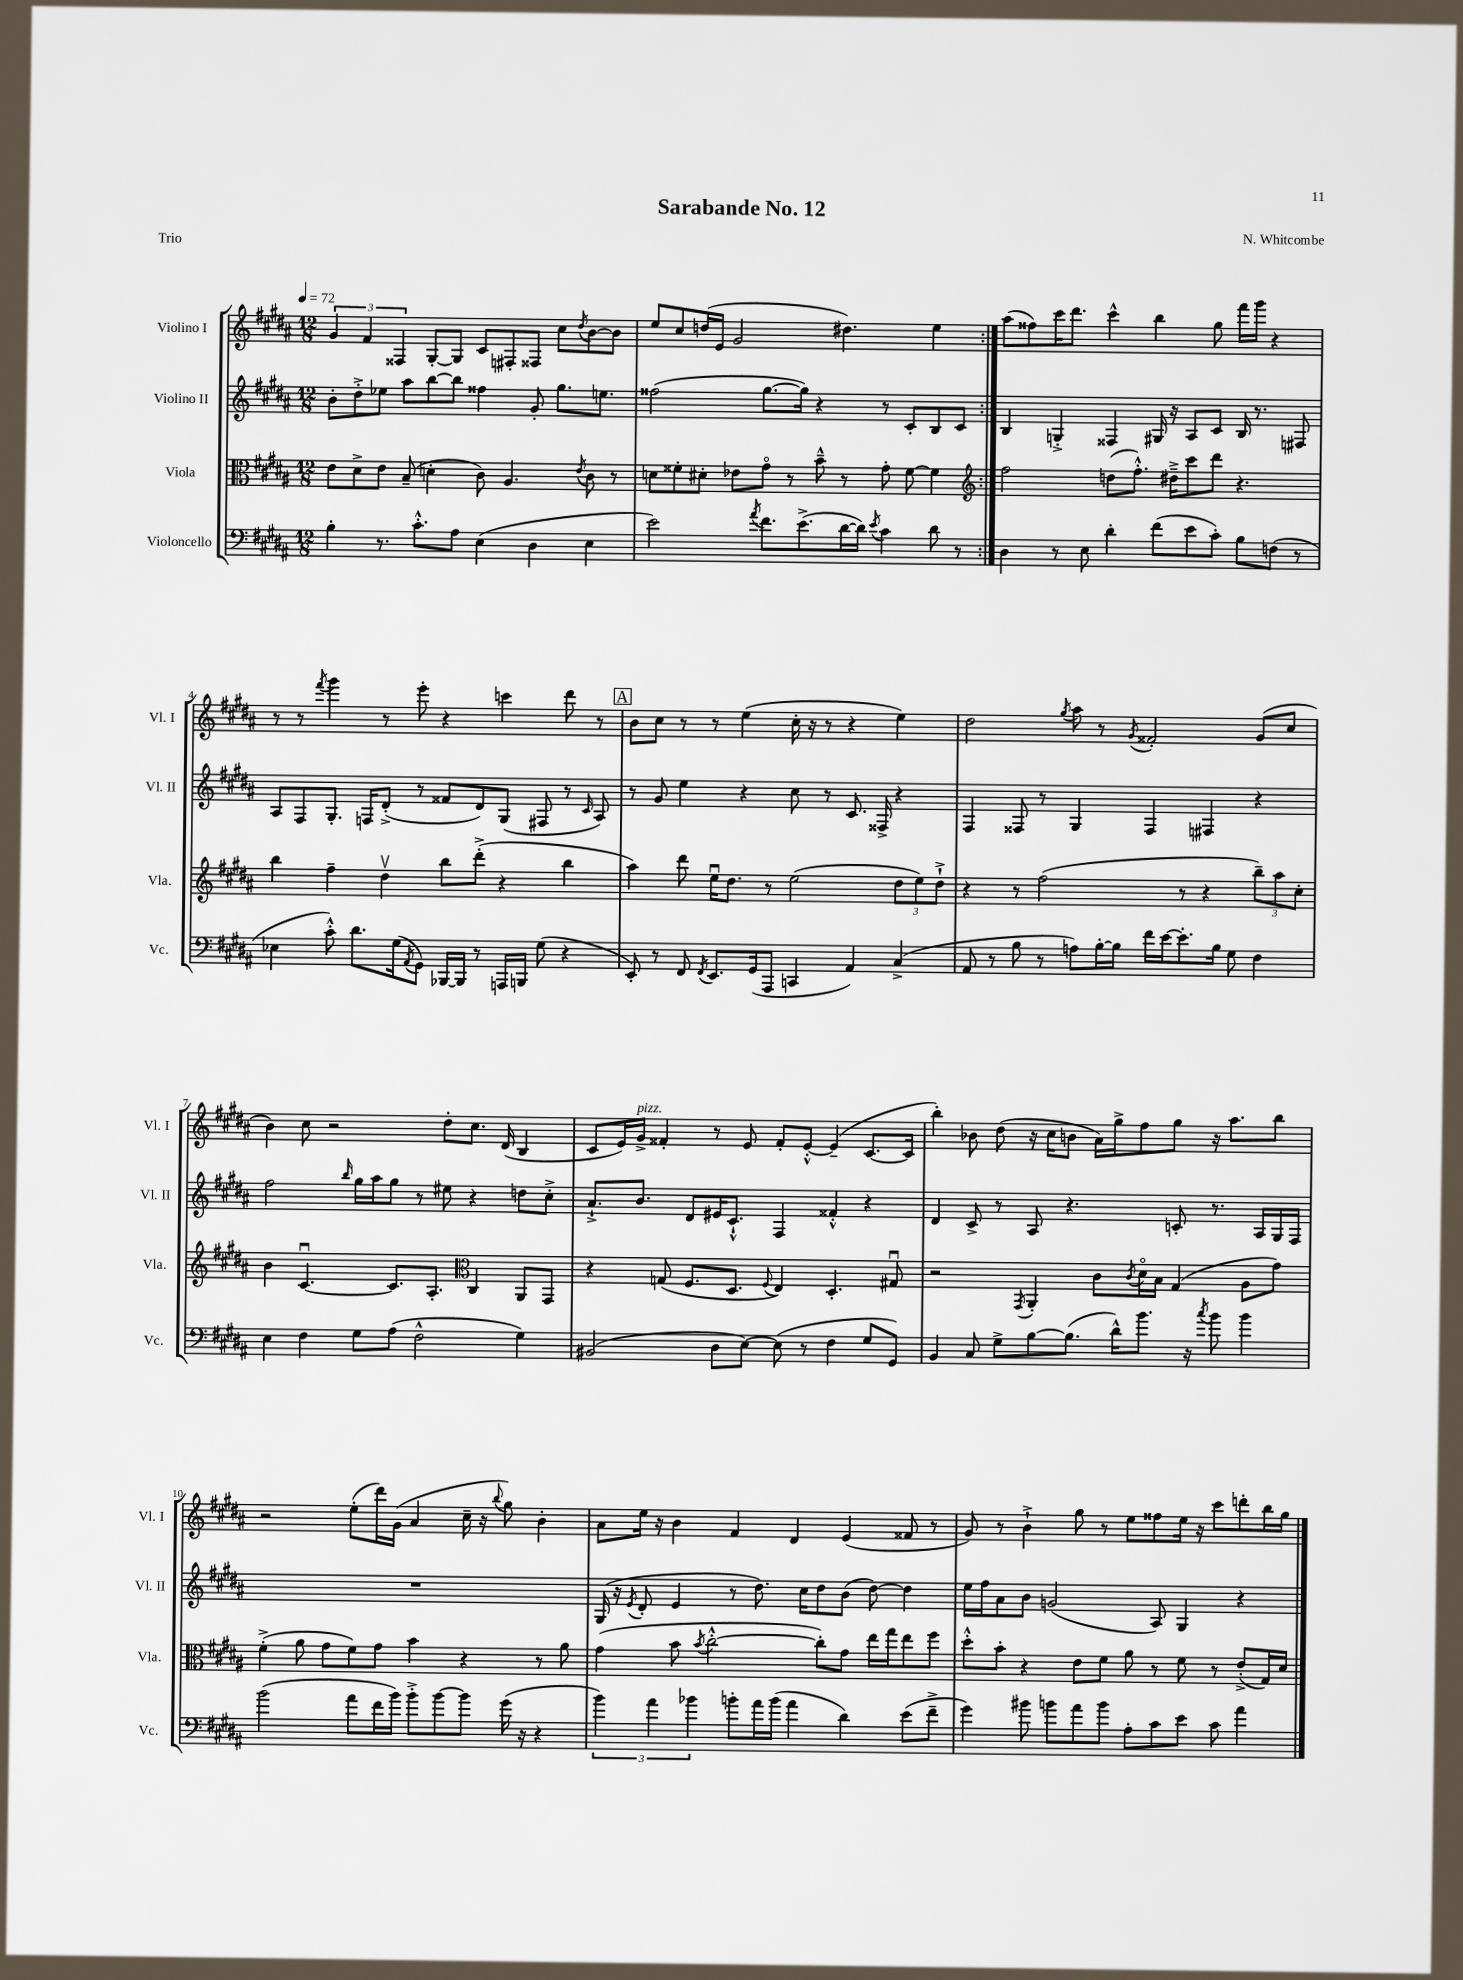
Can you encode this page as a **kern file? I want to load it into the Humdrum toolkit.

**kern	**kern	**kern	**kern
*staff4	*staff3	*staff2	*staff1
*clefF4	*clefC3	*clefG2	*clefG2
*k[f#c#g#d#a#]	*k[f#c#g#d#a#]	*k[f#c#g#d#a#]	*k[f#c#g#d#a#]
*M12/8	*M12/8	*M12/8	*M12/8
*MM72	*MM72	*MM72	*MM72
4B'	8e	8b'	6g#
.	8d#^	8dd#'^	.
.	.	.	6f#
8.r	8e	8ee-	.
.	.	.	6F##
.	(8B~	8aa#	.
8.c#'^^	.	.	.
.	4d'	[8bb	[8G#'
8A#	.	8bb]	8G#]
(4E	8c#)	4ff##	8c#
.	4.A#	.	8F#'
4D#	.	8g#'	8F##
.	.	8.gg#	8cc#
.	8qe	.	8qdd#
4E	8c#	.	[8b
.	.	8.ee	.
.	8r	.	8b]
=	=	=	=
2e)	8d	(2ff##	8ee
.	8f##'	.	8cc#
.	8d#'	.	(16dd
.	.	.	16e
.	8e-	.	2g#
8qa#	.	.	.
8.f#	8g#o	[8.gg#	.
.	8r	.	.
(8.e^	.	16gg#])	.
.	8b~^^	4r	.
[16d#	8r	.	4.dd#)
16d#])	.	.	.
8qe	.	.	.
4c#	8g#'	8r	.
.	[8f##	8c#'	.
8d#	4f##]	8B	4ee
8r	.	8c#	.
=:|!	=:|!	=:|!	=:|!
*	*clefG2	*	*
4D#	2ff#	4B	(8aa#
.	.	.	8ff##)
8r	.	4G'^	16ccc#
.	.	.	8.ddd#
8E	.	.	.
4d#'	(8dd	4F##	4ccc#^^
.	8.ff#'^^)	.	.
(8f#	.	16G#	4bb
.	16dd#~^	16r	.
8e	8ccc#	8A#	.
8c#')	8ddd#	8c#	8gg#
8B	4.r	16B	16fff#
.	.	8.r	16ggg#
(8F	.	.	4r
8r	.	8F#	.
=	=	=	=
4E-	4bb	8A#	8r
.	.	8F#	8r
.	.	.	8qfff#
8c#'^^)	4ff#~	8.G#'	4ggg#
8.d#	.	.	.
.	.	16F	.
.	4dd#v	(8d#'^	8r
(16G#	.	.	.
8qAA#	.	.	.
8GG#)	.	8r	8eee'
[16BBB-	8bb	8f##	4r
16BBB-]	.	.	.
8r	(8ddd#'^	8d#)	.
16AAA	4r	(8G#	4ccc
16BBB	.	.	.
(8G#	.	8F#	.
4r	4bb	8r	8ddd#
.	.	16qqc#	.
.	.	8A#)	8r
=	=	=	=
8EE')	4aa#)	8r	8b
8r	.	8g#	8cc#
8FF#	8ddd#	4ee	8r
8qFF#	.	.	.
8.EE	16eeu	.	8r
.	8.dd#	.	.
.	.	4r	(4ee
(16GG#	.	.	.
8AAA#	8r	.	.
4CC	(2ee	8cc#	16cc#'
.	.	.	16r
.	.	8r	8r
4AA#)	.	8.c#	4r
.	.	16F##^	.
(4C#^	12dd#	4r	4ee)
.	12ee)	.	.
.	12dd#`^	.	.
=	=	=	=
8AA#	4r	4F#	2dd#
8r	.	.	.
8B	8r	8F##	.
8r	(2ff#	8r	.
.	.	.	8qgg#
8A)	.	4G#	8aa#
[16B'	.	.	8r
16B]	.	.	.
.	.	.	8qg#
16f#	.	4F##	2f##'
[16e	.	.	.
8.e']	8r	.	.
.	4r	4F#	.
16B	.	.	.
8G#	.	.	.
4F#	12bb~)	4r	(8g#
.	12aa#	.	.
.	.	.	8cc#
.	12cc#'	.	.
=	=	=	=
4E	4b	2ff#	4b)
4F#	[4.c#u	.	8cc#
.	.	.	2r
.	.	16qqbb	.
8G#	.	16gg#	.
.	.	16aa#	.
(8A#	8.c#]	8gg#	.
2F#^^	.	8r	.
.	8.A#'	.	.
.	.	8ee#	8dd#'
*	*clefC3	*	*
.	4C#	4r	8.cc#
.	.	.	(16d#
4G#)	8AA#	8dd	4B
.	8GG#	8cc#'^	.
=	=	=	=
(2BB#	4r	8.a#`^	8c#
.	.	.	16e)
.	.	8.b	16g#^
.	(8G	.	4f##'
.	8.F#	8d#	.
8D#	.	16e#	8r
.	8.D#	8.c#`^^	.
[8E)	.	.	8e
.	8qqF#	.	.
(8E]	4E)	4F#	8f##'
8r	.	.	[8e'^^
4F#	4.D#'	4f##'^^	(4e~]
8G#	.	4r	[8.c#
8GG#)	8G#u	.	.
.	.	.	16c#]
=	=	=	=
4BB	2r	4d#	4bb')
8C#	.	8c#^	8b-
8G#^	.	8r	(8dd#
.	8qGG#	.	.
[8B	4AA#'	8A#	16r
.	.	.	16cc#
(8.B]	.	4.r	8b
.	8c#	.	16a#)
16d#^^)	.	.	16gg#^
.	8qc#	.	.
8.b	16d#o	.	8ff#
.	16B	.	.
.	(4G#	8c'	8gg#
16r	.	.	.
8qcc#	.	.	.
8b	.	8.r	16r
.	.	.	8.aa#
4b	8A#	.	.
.	.	16A#	.
.	8g#)	16G#	8bb
.	.	16F#	.
=	=	=	=
(2b	(4f#'^	1.r	2r
.	8a#	.	.
.	8g#	.	.
8a#	8f#)	.	(8ee'
16f#	8g#	.	16ddd#)
16b)	.	.	(16g#
8b'^	4b	.	4a#
[8b	.	.	.
8b]	4r	.	16cc#~
.	.	.	16r
.	.	.	8qqbb
(16g#	.	.	8gg#)
16r	.	.	.
4r	8r	.	4b'
.	8a#	.	.
=	=	=	=
6b)	(4g#	(16G#	8a#
.	.	16r	.
.	.	8qe	.
.	.	8d#'	16ee
6a#	.	.	.
.	.	.	16r
.	8b	4e	4b
6b-	.	.	.
.	8qb	.	.
.	[2cc#'^^	.	.
8b'	.	8r	4f#
16a#	.	8.dd#)	.
(16b	.	.	.
4a#	.	.	4d#
.	.	16cc#	.
.	8cc#'])	8dd#	.
4d#)	8g#	(8b	(4e
.	16ee	[8dd#)	.
.	16gg#	.	.
(8e	8ee	4dd#]	8f##
8f#~^	8ff#	.	8r
=	=	=	=
4g#)	8dd#'^^	16ee	8g#)
.	.	16ff#	.
.	8b'	8a#	8r
8b#	4r	8b	4b`^
8b	.	(2g	.
8a#	8e	.	8gg#
8b	8f#	.	8r
8A#'	8a#	.	8ee
8c#	8r	8A#)	8ff##
8e	8f#	4G#	16ee
.	.	.	16r
8c#	8r	.	8ccc#
4a#	(8e'^	4r	8ddd'
.	16G#)	.	16bb
.	16d#	.	16gg#
==	==	==	==
*-	*-	*-	*-
